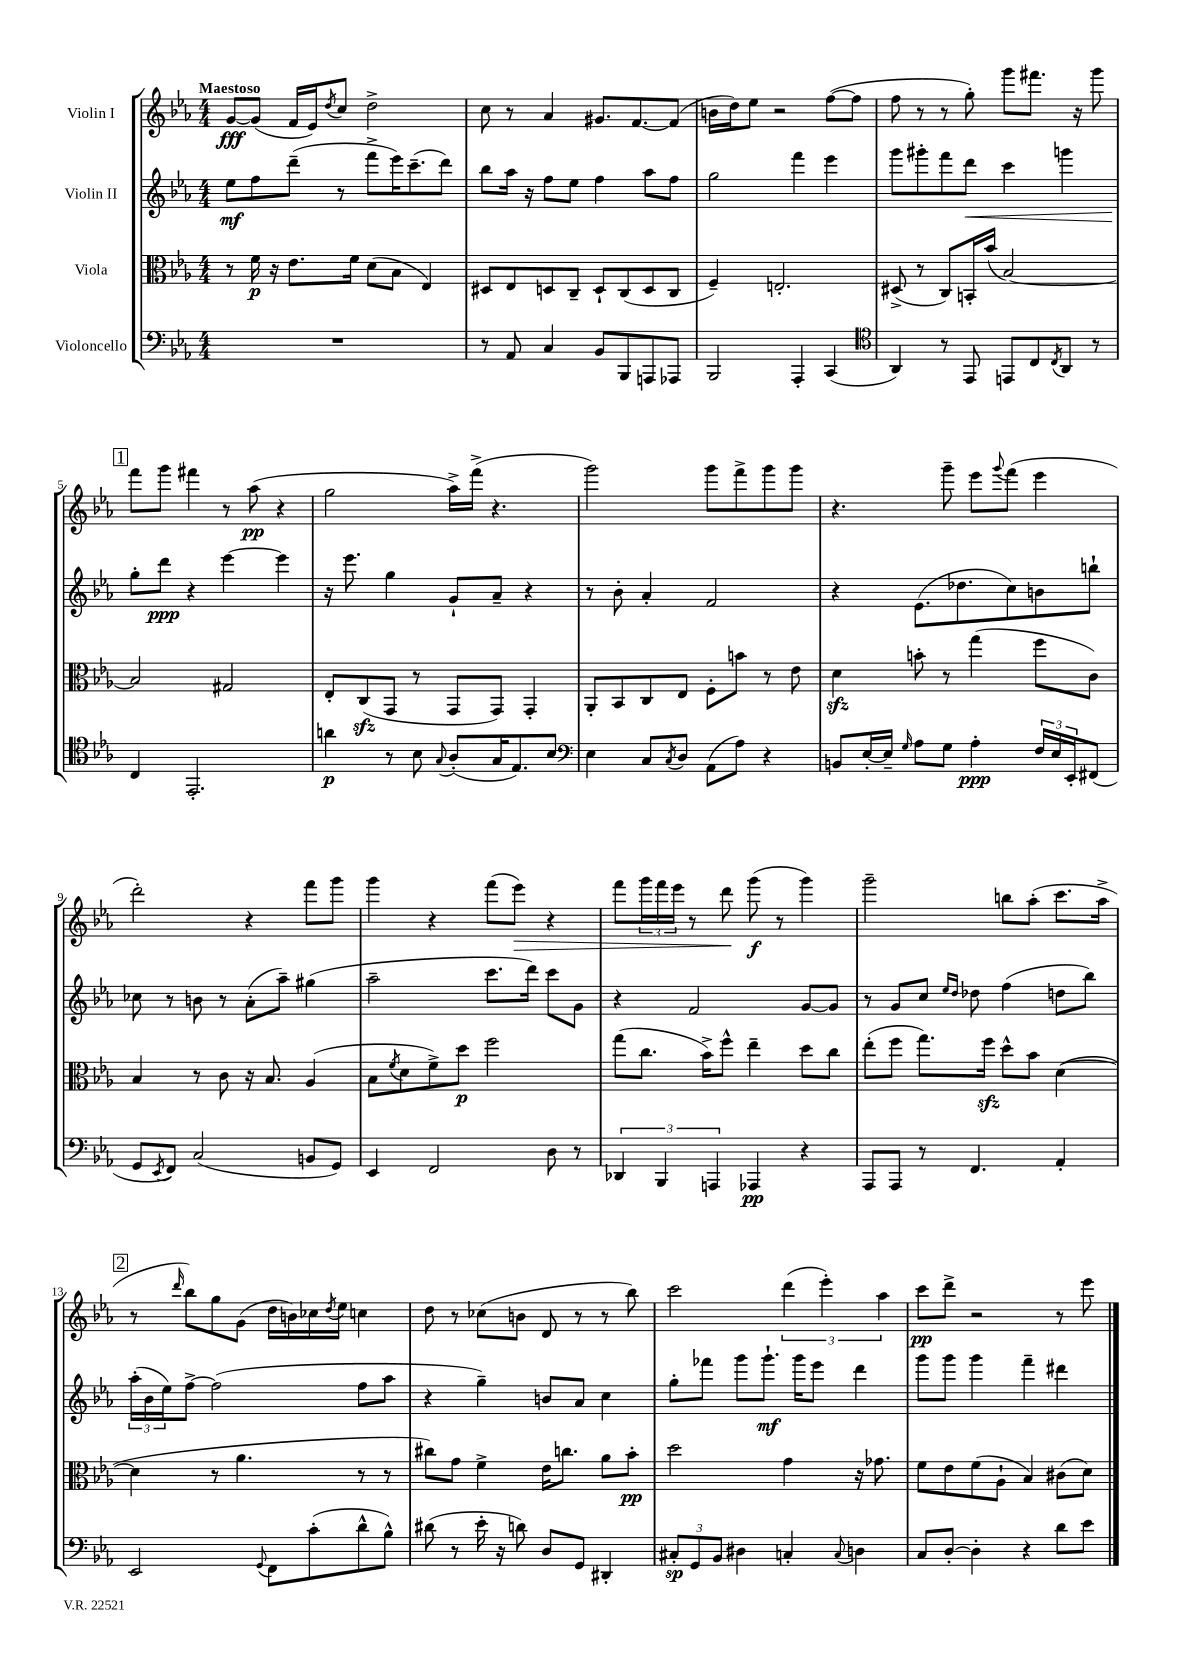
<<
\new StaffGroup <<
\new Staff = "s0" \with { instrumentName = "Violin I" } {
    \clef treble \key ees \major \numericTimeSignature \time 4/4 \tempo "Maestoso"
    g'8~\fff g'8( f'16 ees'16) \acciaccatura { d''8 } c''8 d''2-> |
    c''8 r8 aes'4 gis'8. f'8.~ f'8( |
    b'16 d''16) ees''8 r2 f''8~( f''8 |
    f''8 r8 r8 g''8-.) g'''8 fis'''8. r16 g'''8 |
    \mark \markup { \box "1" } f'''8 g'''8 fis'''4 r8 aes''8\pp( r4 |
    g''2 aes''16->) f'''16->( r4. |
    g'''2) g'''8 f'''8-> g'''8 g'''8 |
    r4. g'''8-- ees'''8 \appoggiatura { g'''8 } f'''8( ees'''4 |
    d'''2-.) r4 f'''8 g'''8 |
    g'''4 r4 f'''8( ees'''8\>) r4 |
    f'''8 \tuplet 3/2 { g'''16 f'''16 ees'''16 } r8 d'''8\! g'''8\f( r8 g'''4) |
    g'''2-- b''8 aes''8-.( c'''8. aes''16-> |
    \mark \markup { \box "2" } r8 \grace { d'''16 } bes''8) g''8 g'8( d''16 b'16) ces''16 \acciaccatura { d''8 } ees''16 c''4 |
    d''8 r8 ces''8( b'8 d'8 r8 r8 bes''8) |
    c'''2 \tuplet 3/2 { d'''4( ees'''4-.) aes''4 } |
    c'''8\pp d'''8-> r2 r8 ees'''8 \bar "|." |
}
\new Staff = "s1" \with { instrumentName = "Violin II" } {
    \clef treble \key ees \major \numericTimeSignature \time 4/4
    ees''8\mf f''8 d'''8--( r8 f'''8-> ees'''16) c'''8.--( d'''8) |
    bes''8 aes''16 r16 f''8 ees''8 f''4 aes''8 f''8 |
    g''2 f'''4 ees'''4 |
    g'''8 gis'''8-. f'''8 d'''8\< c'''4 g'''4 |
    \mark \markup { \box "1" } g''8-.\! d'''8\ppp r4 ees'''4~ ees'''4 |
    r16 ees'''8. g''4 g'8-! aes'8-- r4 |
    r8 bes'8-. aes'4-. f'2 |
    r4 ees'8.( des''8. c''8) b'8 b''8-! |
    ces''8 r8 b'8 r8 aes'8-.( aes''8--) gis''4( |
    aes''2-- c'''8. d'''16) c'''8 g'8 |
    r4 f'2 g'8~ g'8 |
    r8 g'8 c''8 \grace { ees''16 d''16 } des''8 f''4( d''8 bes''8) |
    \mark \markup { \box "2" } \tuplet 3/2 { aes''16-.( bes'16 ees''16) } f''8~-> f''2( f''8 aes''8 |
    r4 g''4--) b'8 aes'8 c''4 |
    g''8-. fes'''8 g'''8 g'''8.-!\mf g'''16 ees'''8 d'''4 |
    g'''8 g'''8 g'''4 f'''4-- dis'''4 \bar "|." |
}
\new Staff = "s2" \with { instrumentName = "Viola" } {
    \clef alto \key ees \major \numericTimeSignature \time 4/4
    r8 f'16\p r16 ees'8. f'16 d'8( bes8 ees4) |
    dis8 ees8 d8 c8-- d8-! c8( d8 c8 |
    f4--) e2.-. |
    dis8->( r8 c8) b,16-. bes'16( bes2~) |
    \mark \markup { \box "1" } bes2 gis2 |
    ees8-. c8\sfz( g,8 r8 g,8 g,8) g,4-. |
    aes,8-. bes,8 c8 ees8 f8-. b'8 r8 ees'8 |
    d'4\sfz b'8-. r8 g''4( f''8 c'8) |
    bes4 r8 c'8 r16 bes8. aes4( |
    bes8 \acciaccatura { f'8 } d'8 f'8->) d''8\p f''2 |
    g''8( c''8. bes'16->) f''8-^ ees''4-- d''8 c''8 |
    ees''8-.( f''8 g''8.) f''16\sfz d''8-^ bes'8 d'4~( |
    \mark \markup { \box "2" } d'4 r8 aes'4. r8 r8 |
    cis''8) g'8 f'4-> ees'16 c''8. aes'8 bes'8-.\pp |
    d''2 g'4 r16 ges'8. |
    f'8 ees'8 f'8( aes8-! bes4) cis'8( d'8) \bar "|." |
}
\new Staff = "s3" \with { instrumentName = "Violoncello" } {
    \clef bass \key ees \major \numericTimeSignature \time 4/4
    R1 |
    r8 aes,8 c4 bes,8 bes,,8 a,,8 aes,,8 |
    bes,,2 aes,,4-. c,4( |
    \clef tenor aes,4) r8 ees,8 e,8 c8 \acciaccatura { c8 } aes,8 r8 |
    \mark \markup { \box "1" } c4 ees,2.-. |
    a'4\p r8 bes8 \appoggiatura { g8 } aes8-.( g16 ees8.) bes8 |
    \clef bass ees4 c8 \acciaccatura { c8 } d8 aes,8( aes8) r4 |
    b,8 ees16~-. ees16-- \grace { g16 } aes8 g8 aes4-.\ppp \tuplet 3/2 { f16 ees16 ees,16-. } fis,8( |
    g,8 \acciaccatura { ees,8 } f,8) c2( b,8 g,8) |
    ees,4 f,2 d8 r8 |
    \tuplet 3/2 { des,4 bes,,4 a,,4 } aes,,4\pp r4 |
    aes,,8 aes,,8 r8 f,4. aes,4-. |
    \mark \markup { \box "2" } ees,2 \appoggiatura { g,8 } f,8 c'8-.( d'8-^ bes8-^) |
    dis'8( r8 ees'16-. r16 d'8) d8 g,8 dis,4-. |
    \tuplet 3/2 { cis8-.\sp g,8 bes,8 } dis4 c4-. \appoggiatura { c8 } d4 |
    c8 d8~-. d4-. r4 d'8 ees'8 \bar "|." |
}
>>
>>
